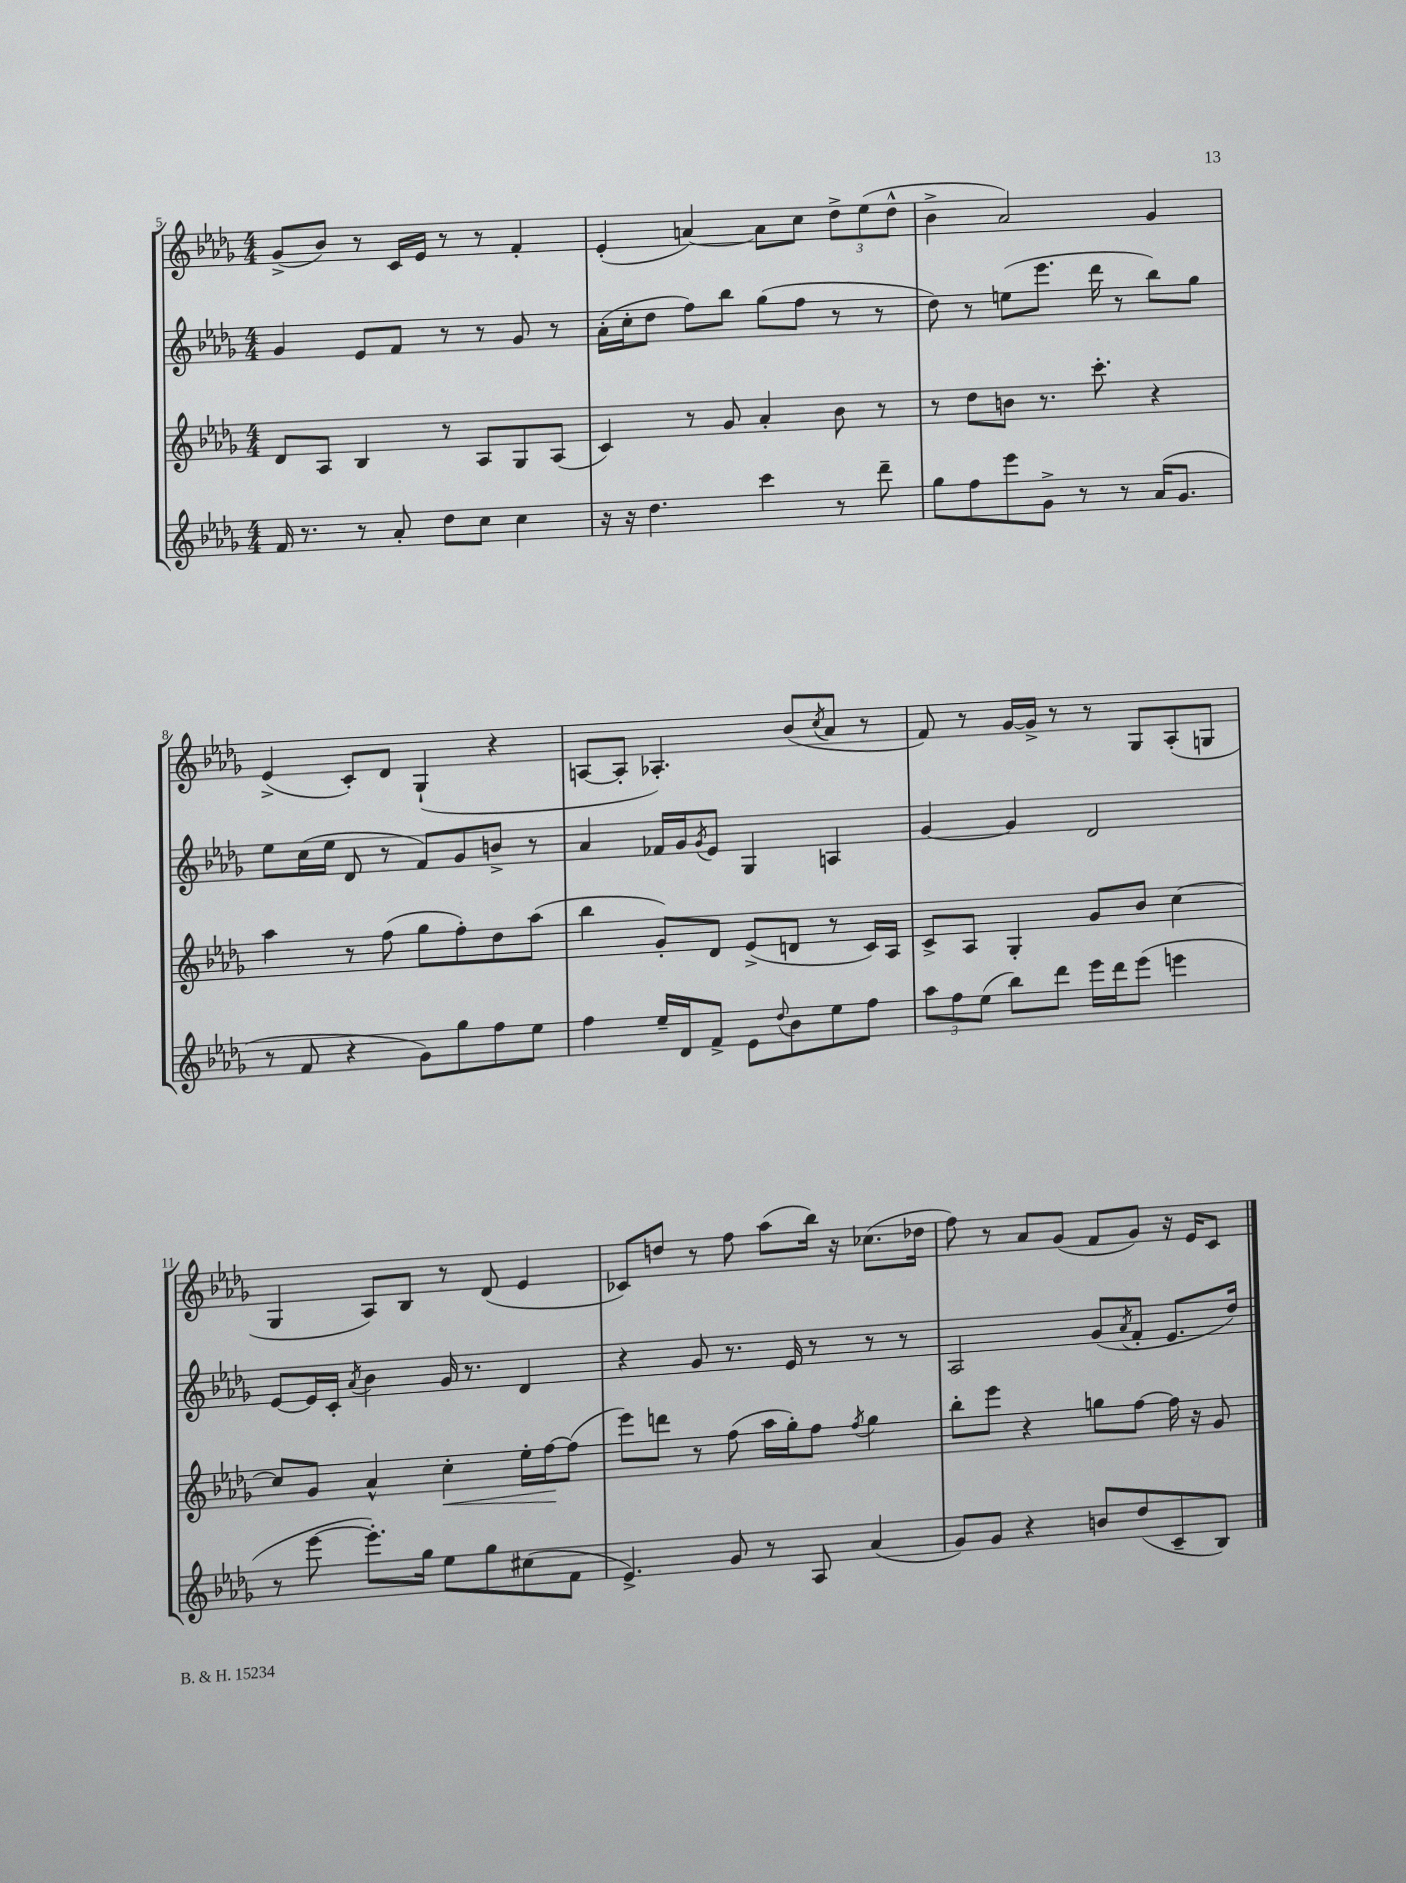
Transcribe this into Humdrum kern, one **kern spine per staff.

**kern	**kern	**dynam	**kern	**kern
*part4	*part3	*part3	*part2	*part1
*staff4	*staff3	*staff3	*staff2	*staff1
*clefG2	*clefG2	*	*clefG2	*clefG2
*k[b-e-a-d-g-]	*k[b-e-a-d-g-]	*	*k[b-e-a-d-g-]	*k[b-e-a-d-g-]
*M4/4	*M4/4	*	*M4/4	*M4/4
=5	=5	=5	=5	=5
16f/	8d-/L	.	4g-/	(8g-^/L
8.r	.	.	.	.
.	8A-/J	.	.	8b-/J)
8r	4B-/	.	8e-/L	8r
8a-'/	.	.	8f/J	16c/LL
.	.	.	.	16e-/JJ
8dd-\L	8r	.	8r	8r
8cc\J	8A-/L	.	8r	8r
4cc\	8G-/	.	8g-/	4f'/
.	(8A-/J	.	8r	.
=6	=6	=6	=6	=6
16r	4c/)	.	(16a-'\LL	(4e-'/
16r	.	.	16cc'\J	.
4.dd-\	.	.	8dd-\J	.
.	8r	.	8ff\L)	[4an/)
.	8g-/	.	8bb-\J	.
4ccc\	4a-'/	.	(8gg-\L	8a\L]
.	.	.	8ff\J	8cc\J
8r	8b-\	.	8r	12dd-^\L
.	.	.	.	(12ee-\
8ddd-~\	8r	.	8r	.
.	.	.	.	12dd-^^\J
=7	=7	=7	=7	=7
8gg-\L	8r	.	8dd-\)	4b-^\
8ff\	8dd-\L	.	8r	.
8eee-\	8bn\J	.	(8een\L	2a-/)
8g-^\J	8.r	.	8.eee-\J	.
8r	.	.	.	.
.	8.ccc'\	.	16ddd-\	.
8r	.	.	8r	.
(16a-/KL	4r	.	8bb-\L)	4g-/
8.g-/J	.	.	.	.
.	.	.	8gg-\J	.
!!LO:LB:g=z
=8	=8	=8	=8	=8
8r	4aa-\	.	8ee-\L	(4e-^/
8f/	.	.	(16cc\L	.
.	.	.	16ee-\JJ	.
4r	8r	.	8d-/	8c'/L)
.	(8ff\	.	8r	8d-/J
8g-\L)	8gg-\L	.	8f/L)	(4G-`/
8gg-\	8ff'\)	.	8g-/	.
8ff\	8dd-\	.	8bn^/J	4r
8ee-\J	(8aa-\J	.	8r	.
=9	=9	=9	=9	=9
4ff\	4bb-\	.	4a-/	[8An/L
.	.	.	.	8A'/J]
16ee-~/LL	8g-'/L)	.	16f-X/LL	4.A-X'/)
16d-/J	.	.	16g-/J	.
.	.	.	8qg-/	.
8f^/J	8d-/J	.	8e-/J	.
8e-\L	(8e-^/L	.	4G-/	.
8qqdd-/	.	.	.	.
8b-\	8dn/J	.	.	(8b-/L
.	.	.	.	8qcc/
8ee-\	8r	.	4An/	8a-/J
8ff\J	16c/LL)	.	.	8r
.	16A-/JJ	.	.	.
=10	=10	=10	=10	=10
12aa-\L	8c^/L	.	[4g-/	8f/)
12ff\	.	.	.	.
.	8A-/J	.	.	8r
(12ee-\J	.	.	.	.
8bb-\L)	4G-'/	.	4g-/]	[16g-/LL
.	.	.	.	16g-^/JJ]
8ddd-\J	.	.	.	8r
16eee-\LL	8g-/L	.	2d-/	8r
16ddd-\J	.	.	.	.
(8eee-\J	8b-/J	.	.	8G-/L
4eeen\	[4cc\	.	.	(8A-'/
.	.	.	.	8Gn/J
!!LO:LB:g=z
=11	=11	=11	=11	=11
8r	8cc/L]	.	[8e-/L	4G-/
[8eee-\	8g-/J	.	16e-/L]	.
.	.	.	16c'/JJ	.
.	.	.	8qa-/	.
8.eee-'\L])	4a-^^/	.	4b-\	8A-/L)
.	.	.	.	8B-/J
16gg-\Jk	.	.	.	.
!	!	!LO:HP:b	!	!
8ee-\L	4cc'\	<	16g-/	8r
.	.	.	8.r	.
8gg-\	.	.	.	(8d-/
(8cc#X\	16ee-'\LL	.	4d-/	4e-/
.	[16ff\J	.	.	.
8f\J	(8ff\J]	[	.	.
=12	=12	=12	=12	=12
4.e-^/)	8eee-\L)	.	4r	8c-X/L)
.	8dddn\J	.	.	8ddn/J
.	8r	.	8g-/	8r
8g-/	(8ff\	.	8.r	8ff\
8r	16aa-\LL	.	.	(8aa-\L
.	16gg-'\J)	.	16e-/	.
8A-/	8ff\J	.	8r	16bb-\Jk)
.	.	.	.	16r
.	8qff/	.	.	.
(4a-/	4gg-\	.	8r	(8.cc-X\L
.	.	.	8r	.
.	.	.	.	16dd-X\Jk
=13	=13	=13	=13	=13
8g-/L)	8bb-'\L	.	2A-/	8ff\)
8g-/J	8eee-\J	.	.	8r
4r	4r	.	.	8a-/L
.	.	.	.	(8g-/J
8bn/L	8ggn\L	.	(8g-/L	8f/L
.	.	.	8qa-/	.
(8dd-/	[8ff\J	.	8f'/J	8g-/J)
8c~/	16ff\]	.	8.e-/L	16r
.	16r	.	.	16e-/KL
8B-/J)	8g-/	.	.	8c/J
.	.	.	16dd-/Jk)	.
==	==	==	==	==
*-	*-	*-	*-	*-
